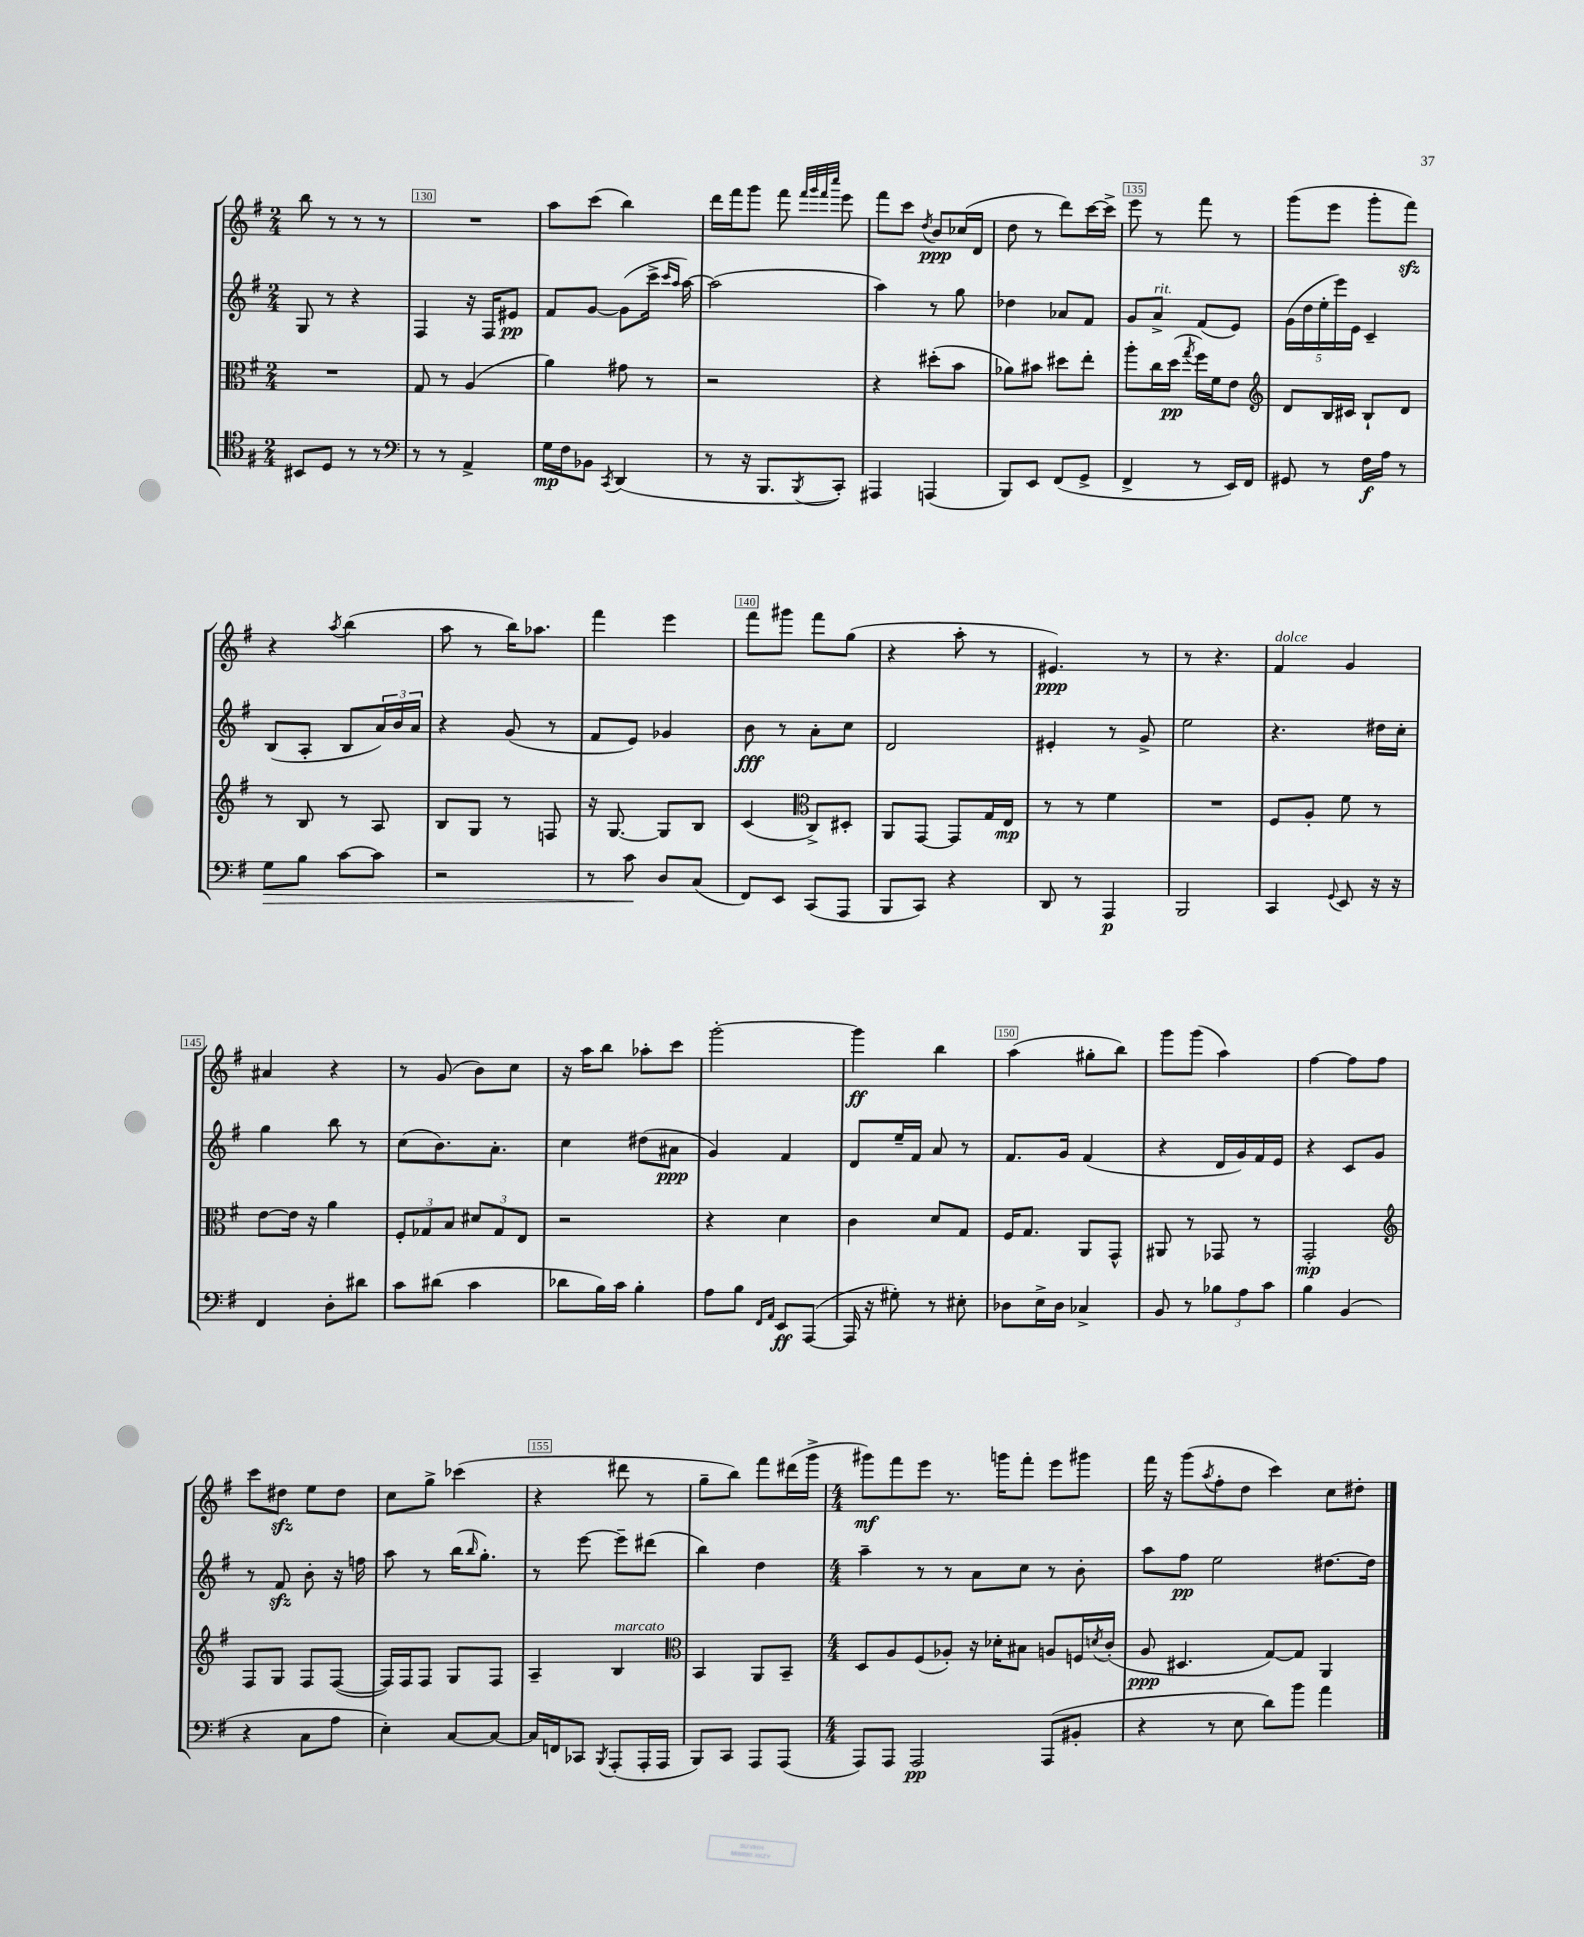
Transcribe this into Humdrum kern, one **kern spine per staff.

**kern	**kern	**kern	**kern
*staff4	*staff3	*staff2	*staff1
*clefC4	*clefC3	*clefG2	*clefG2
*k[f#]	*k[f#]	*k[f#]	*k[f#]
*M2/4	*M2/4	*M2/4	*M2/4
8BB#	2r	8G	8bb
8D	.	8r	8r
8r	.	4r	8r
8r	.	.	8r
=	=	=	=
*clefF4	*	*	*
8r	8G	4F#	2r
8r	8r	.	.
4AA^	(4A	16r	.
.	.	16F#	.
.	.	8e#	.
=	=	=	=
16G	4a)	8f#	8aa
16F#	.	.	.
8BB-	.	[8g	(8ccc
8qCC	.	.	.
(4DD	8g#	(8g]	4bb)
.	8r	16ccc^	.
.	.	16qqccc	.
.	.	16qqaa	.
.	.	[16aa)	.
=	=	=	=
8r	2r	(2aa]	16ddd
.	.	.	16fff#
16r	.	.	8ggg
8.BBB	.	.	.
.	.	.	8fff#
.	.	.	32qqfff#
.	.	.	32qqggg
.	.	.	32qqfff#
8qBBB	.	.	32qqcccc
8CC')	.	.	8eee
=	=	=	=
4AAA#	4r	4aa)	8fff#
.	.	.	8ccc
.	.	.	8qdd
(4AAA	(8dd#'	8r	8b
.	8b	8gg	(16cc-
.	.	.	16d
=	=	=	=
8BBB)	8a-)	4dd-	8dd
8EE	8b#	.	8r
(8FF#	8dd#	8a-	8ddd)
8GG^	8ee'	8f#	[16ccc
.	.	.	16ccc^]
=	=	=	=
4FF#^	8aa'	8g	8eee
.	16cc	8a^	8r
.	(16dd	.	.
.	8qgg	.	.
8r	16ff#)	(8f#	8fff#
.	16f#	.	.
16EE)	8e	8e)	8r
16FF#	.	.	.
=	=	=	=
*	*clefG2	*	*
8GG#	8d	(20g	(8ggg
.	.	20dd	.
.	.	20ee'	.
8r	16B	.	8eee
.	.	20eee)	.
.	16c#	.	.
.	.	20e	.
16F#	8B`	4c~	8ggg'
16A	.	.	.
8r	8d	.	8fff#)
=	=	=	=
8G	8r	(8B	4r
8B	8B	8A'	.
.	.	.	8qaa
[8c	8r	8B	(4bb
8c]	8A	24a)	.
.	.	24b	.
.	.	24a	.
=	=	=	=
2r	8B	4r	8aa
.	8G	.	8r
.	8r	(8g	16bb)
.	.	.	8.aa-
.	8F	8r	.
=	=	=	=
8r	16r	8f#	4fff#
.	[8.G	.	.
8c	.	8e)	.
8D	8G]	4g-	4eee
(8C	8B	.	.
=	=	=	=
8FF#)	(4c	8b	8fff#
8EE	.	8r	8ggg#
*	*clefC3	*	*
(8CC	8C^)	8a'	8fff#
8AAA	8D#'	8cc	(8gg
=	=	=	=
8BBB	8AA	2d	4r
8CC)	[8GG	.	.
4r	8GG]	.	8aa'
.	16G	.	8r
.	16E	.	.
=	=	=	=
8DD	8r	4e#'	4.e#)
8r	8r	.	.
4AAA	4f#	8r	.
.	.	8g^	8r
=	=	=	=
2BBB	2r	2ee	8r
.	.	.	4.r
=	=	=	=
4CC	8F#	4.r	4f#
.	8A'	.	.
8qqGG	.	.	.
8EE	8f#	.	4g
16r	8r	16dd#	.
16r	.	16cc'	.
=	=	=	=
4FF#	[8e	4gg	4a#
.	16e]	.	.
.	16r	.	.
8D'	4a	8bb	4r
8d#	.	8r	.
=	=	=	=
8c	12F#'	(8cc	8r
.	12G-	.	.
(8d#	.	8.b)	(8g
.	12B	.	.
4c	12d#	.	8b)
.	.	8.a'	.
.	12G-	.	.
.	.	.	8cc
.	12E	.	.
=	=	=	=
8d-	2r	4cc	16r
.	.	.	16aa
16B)	.	.	8bb
16c	.	.	.
4B'	.	(8dd#	8aa-'
.	.	8a#	8ccc
=	=	=	=
8A	4r	4g)	[2ggg'
8B	.	.	.
16qqFF#	.	.	.
16qqAA	.	.	.
8EE	4d	4f#	.
([8AAA	.	.	.
=	=	=	=
16AAA]	4c	8d	4ggg]
16r	.	.	.
8G#')	.	16ee~	.
.	.	16f#	.
8r	8d	8a	4bb
8E#'	8G	8r	.
=	=	=	=
8D-	16F#	8.f#	(4aa
.	8.G	.	.
16E^	.	.	.
16D-	.	16g	.
4C-^	8AA	(4f#	8gg#'
.	8GG^^	.	8bb)
=	=	=	=
8BB	8AA#	4r	8ggg
8r	8r	.	(8ggg
12B-	8GG-	16d	4aa)
.	.	16g)	.
12A	.	.	.
.	8r	16f#	.
12c	.	.	.
.	.	16e	.
=	=	=	=
4B	2GG'	4r	[4ff#
(4BB	.	8c	8ff#]
.	.	8g	8ff#
=	=	=	=
*	*clefG2	*	*
4r	8F#	8r	8ccc
.	8G	8f#	8dd#
8C	8F#	8b'	8ee
8A	([8F#	16r	8dd#
.	.	16ff	.
=	=	=	=
4E')	16F#])	8aa	8cc
.	16F#	.	.
.	8F#	8r	8gg^
[8C	8G	(16bb	(4ccc-
.	.	16qqbb	.
.	.	8.gg')	.
8C_	8F#	.	.
=	=	=	=
16C]	4A~	8r	4r
16FF	.	.	.
8CC-	.	[8eee	.
8qBBB	.	.	.
(8AAA'	4B	8eee~]	8ddd#
16AAA'	.	(8ddd#	8r
16AAA	.	.	.
=	=	=	=
*	*clefC3	*	*
8BBB)	4BB	4bb)	8gg~
8CC	.	.	8bb)
8AAA	8AA	4dd	8fff#
(8AAA	8BB~	.	(16ddd#
.	.	.	16ggg^
=	=	=	=
*M4/4	*M4/4	*M4/4	*M4/4
8AAA)	8D	4aa~	8ggg#)
8AAA	8A	.	8fff#
2AAA	(8F#	8r	8eee
.	8A-')	8r	8.r
.	16r	8a	.
.	16d-'	.	16ggg
.	8B#	8cc	8fff#'
(8AAA	8A	8r	8eee
8BB#'	16F	8b'	8ggg#
.	8qd	.	.
.	(16c'	.	.
=	=	=	=
4r	8A	8aa	16fff#
.	.	.	16r
.	4.D#	8ff#	(8ggg
.	.	.	8qaa
8r	.	2ee	8ff#'
8E	.	.	8dd
8d)	[8G)	.	4ccc)
8b	8G]	.	.
4a	4AA	[8.dd#	8cc
.	.	.	8dd#'
.	.	16dd#]	.
==	==	==	==
*-	*-	*-	*-
